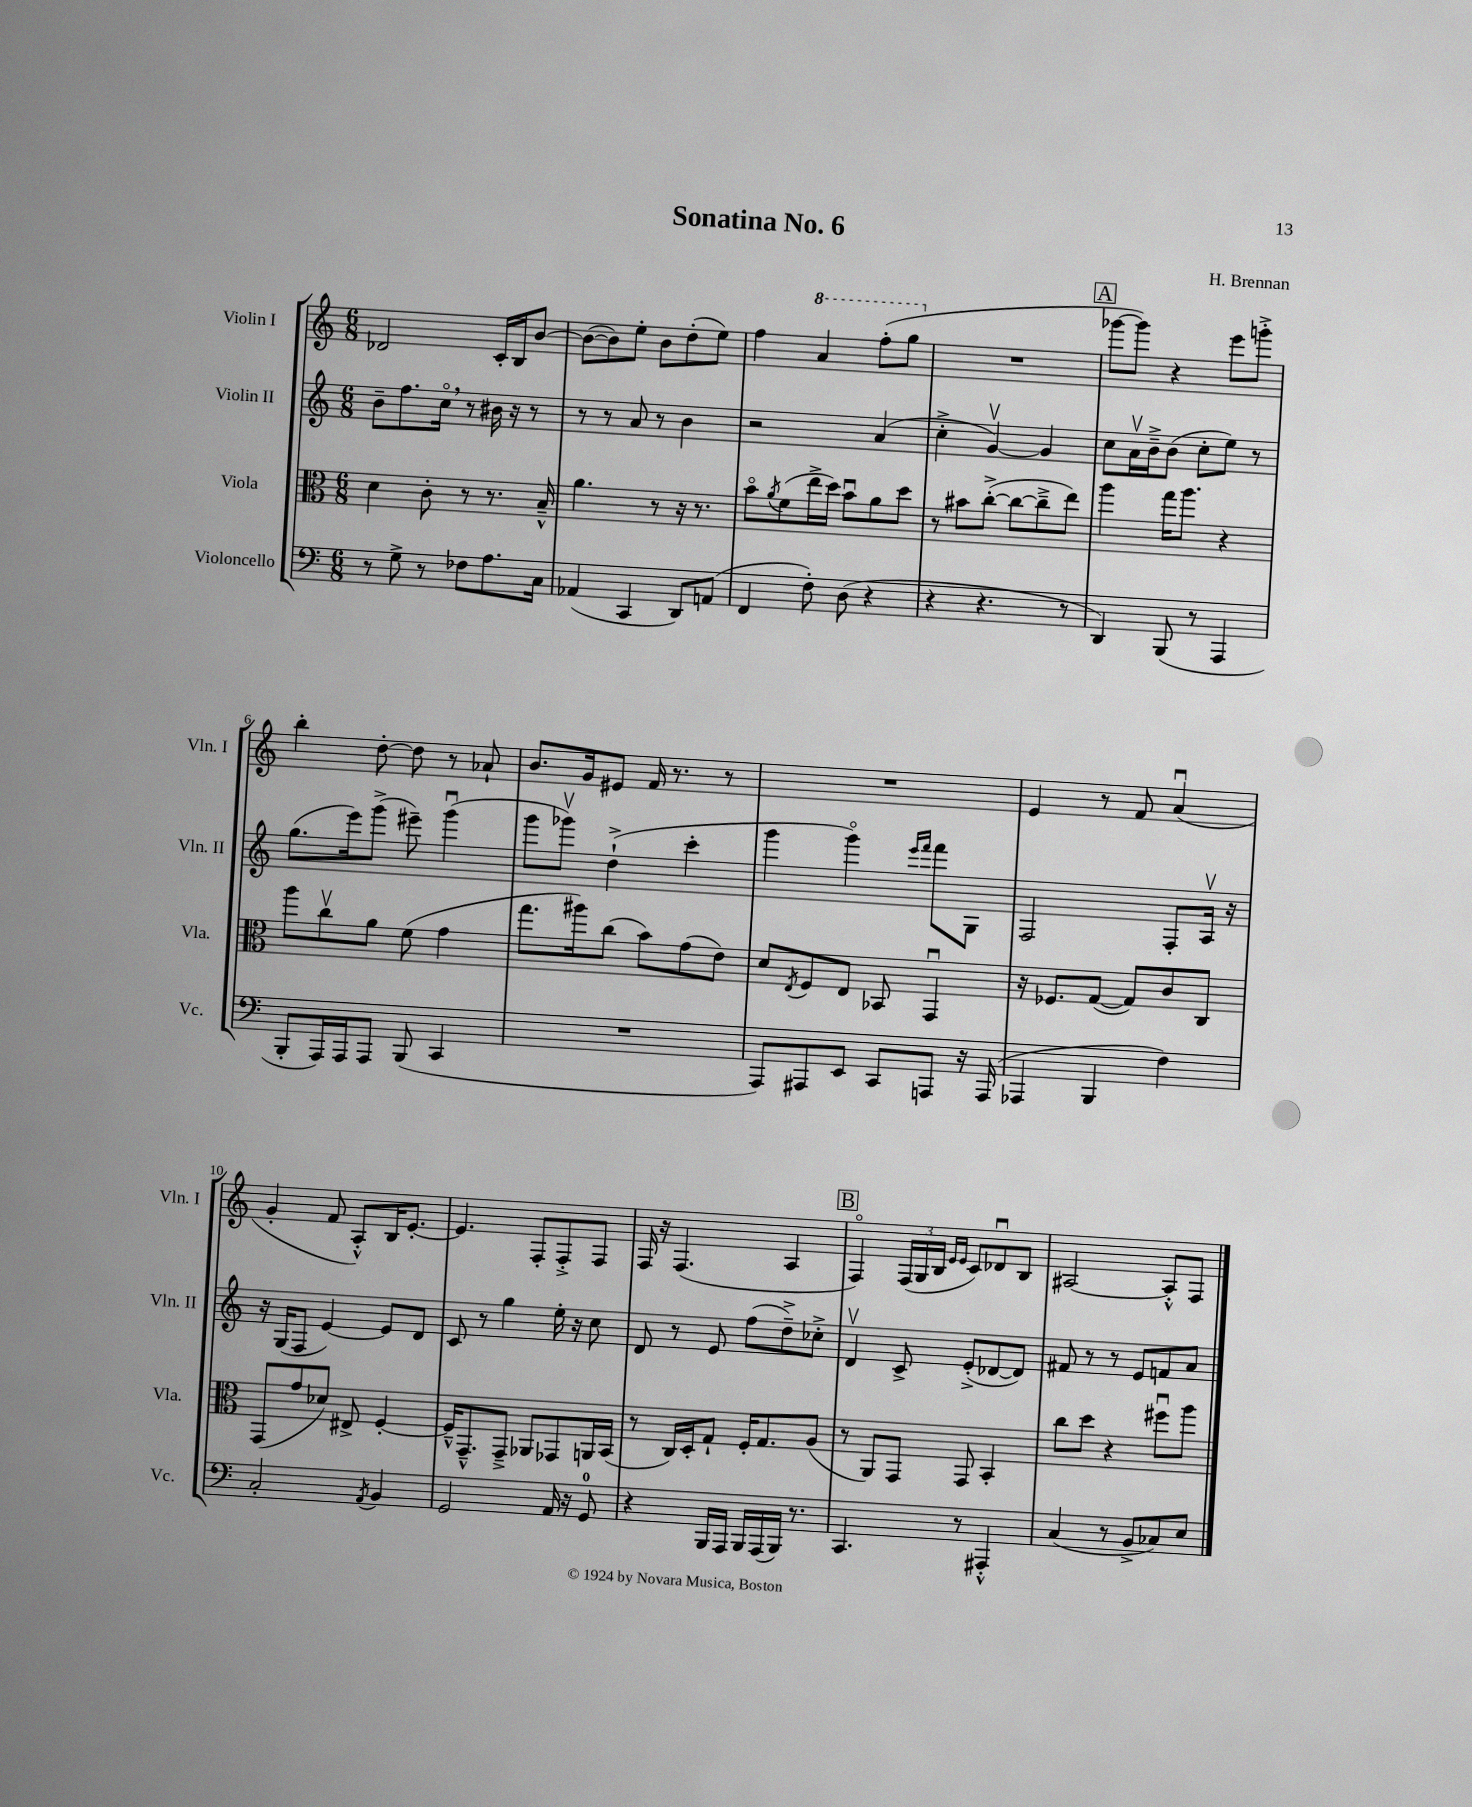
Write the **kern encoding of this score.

**kern	**kern	**kern	**kern
*part4	*part3	*part2	*part1
*staff4	*staff3	*staff2	*staff1
*I"Violoncello	*I"Viola	*I"Violin II	*I"Violin I
*I'Vc.	*I'Vla.	*I'Vln. II	*I'Vln. I
*clefF4	*clefC3	*clefG2	*clefG2
*k[]	*k[]	*k[]	*k[]
*M6/8	*M6/8	*M6/8	*M6/8
=1	=1	=1	=1
8r	4d\	8b~\L	2d-X/
8G^\	.	8.ff\	.
8r	8c'\	.	.
.	.	16cc,\Jk	.
8F-X\L	8r	8r	.
8.A\	8.r	16b#X\	16c'/LL
.	.	16r	16B/J
.	.	8r	[8b/J
16C\Jk	16B~^^/	.	.
=2	=2	=2	=2
(4AA-X/	4.a\	8r	(8b\L_
.	.	8r	8b\])
4CC/	.	8a/	8ee'\J
.	8r	8r	8b\L
8DD/L)	16r	4b\	(8dd'\
.	8.r	.	.
(8AAn/J	.	.	8ee\J)
=3	=3	=3	=3
4FF/	8b\L	2r	4ff\
.	8qa/	.	.
.	(8f\	.	.
*	*	*	*8va
8F'\)	16ee^\L	.	4aa/
.	16dd\JJ)	.	.
(8D\	8bu\L	.	.
4r	8a\	(4a/	(8fff'\L
.	8dd\J	.	8ggg\J
=4	=4	=4	=4
*	*	*	*X8va
4r	8r	4cc'^\	2.r
.	8b#X\L	.	.
4.r	([8cc'^\J	[4gv/)	.
.	8cc\L_	.	.
.	8cc~^\]	4g/]	.
8r	8ee\J)	.	.
!!LO:REH:place=s1:t=A
=5	=5	=5	=5
4DD/)	4aa\	8cc\L	[8ggg-X\L
.	.	16av\L	8ggg-\J])
.	.	16b~^\J	.
(8BBB/	16gg\KL	(8b\J	4r
.	8.aa\J	.	.
8r	.	8cc'\L	.
4AAA/	4r	8ee\J)	8eee\L
.	.	8r	8gggn'^\J
!!LO:LB:g=z
=6	=6	=6	=6
8BBB'/L	8aa\L	(8.gg\L	4bb'\
16AAA/L)	8ccv\	.	.
16AAA/J	.	16eee\k)	.
8AAA/J	8a\J	(8ggg^\J	[8dd'\
(8BBB/	(8f\	8eee#X~\)	8dd\]
4CC/	4g\	(4gggu\	8r
.	.	.	8a-X`/
=7	=7	=7	=7
2.r	8.gg\L	8ggg\L	8.b/L
.	.	8ggg-Xv\J)	.
.	16aa#X\k)	.	16g/k
.	(8cc\J	(4dd`^\	8e#X/J
.	8b\L)	.	16f/
.	.	.	8.r
.	(8g\	4ccc'\	.
.	8e\J)	.	8r
=8	=8	=8	=8
8AAA/L)	8d/L	4ggg\	2.r
.	8qE/	.	.
8AAA#X/	8F/	.	.
8EE/J	8E/J	4ggg\)	.
8CC/L	8BB-X/	.	.
.	.	16qqeee/LL	.
.	.	16qqfff/JJ	.
8AAAn/J	4GGu/	8fff\L	.
16r	.	8G\J	.
(16AAA/	.	.	.
=9	=9	=9	=9
4AAA-X/	16r	2F/	4e/
.	8.F-X/L	.	.
4BBB/	([8G/J	.	8r
.	8G/L])	.	8f/
4F\)	8c/	8F'/L	(4au/
.	8C/J	16Av/Jk	.
.	.	16r	.
!!LO:LB:g=z
=10	=10	=10	=10
2C'/	(8GG/L	16r	4g'/
.	.	(16G/KL	.
.	8g/	8F/J	.
.	8d-X/J)	[4e/)	8f/
.	8E#X^/	.	8A'^^/L)
8qAA/	.	.	.
4BB/	[4F'/	8e/L]	16B/K
.	.	.	[8.e'/J
.	.	8d/J	.
=11	=11	=11	=11
2GG/	16F~^^/KL]	8c/	4.e/]
.	8.GG~^^/	.	.
.	.	8r	.
.	8GG~^/J	4gg\	.
.	8AA-X/L	.	8F'/L
16AA/	8GG-X/	16ee'\	8F'^/
16r	.	16r	.
8GG/	16AAn/L	8cc\	8F/J
.	(16BB/JJ	.	.
=12	=12	=12	=12
4r	8r	8d/	16F/
.	.	.	16r
.	16C/LL)	8r	(4.F/
.	16D'/J	.	.
16BBB/LL	8G`/J	8e/	.
16AAA/JJ	.	.	.
16BBB/LL	16F'/KL	(8ff\L	.
(16AAA/	8.G/	.	.
16BBB/JJ)	.	8dd~^\)	4A/
8.r	.	.	.
.	(8A/J	8cc-X'^\J	.
!!LO:REH:place=s1:t=B
=13	=13	=13	=13
4.CC/	8r	4dv/	4F/)
.	8AA/L)	.	.
.	8GG/J	8c^/	(24F/LL
.	.	.	24G/
.	.	.	24B/JJ
.	.	.	16qqe/LL
.	.	.	16qqe/JJ
8r	8GG/	(8e'^/L	8c/L)
4AAA#X'^^/	4BB'/	[8d-X/	8d-Xu/
.	.	8d-/J])	8B/J
=14	=14	=14	=14
(4C/	8cc\L	8f#X/	[2A#X/
.	8dd\J	8r	.
8r	4r	8r	.
8BB^/L	.	8e/L	.
8C-X/)	8ff#Xu\L	8fn/	8A#'^^/L]
8E/J	8aa\J	8a/J	8F/J
==	==	==	==
*-	*-	*-	*-
